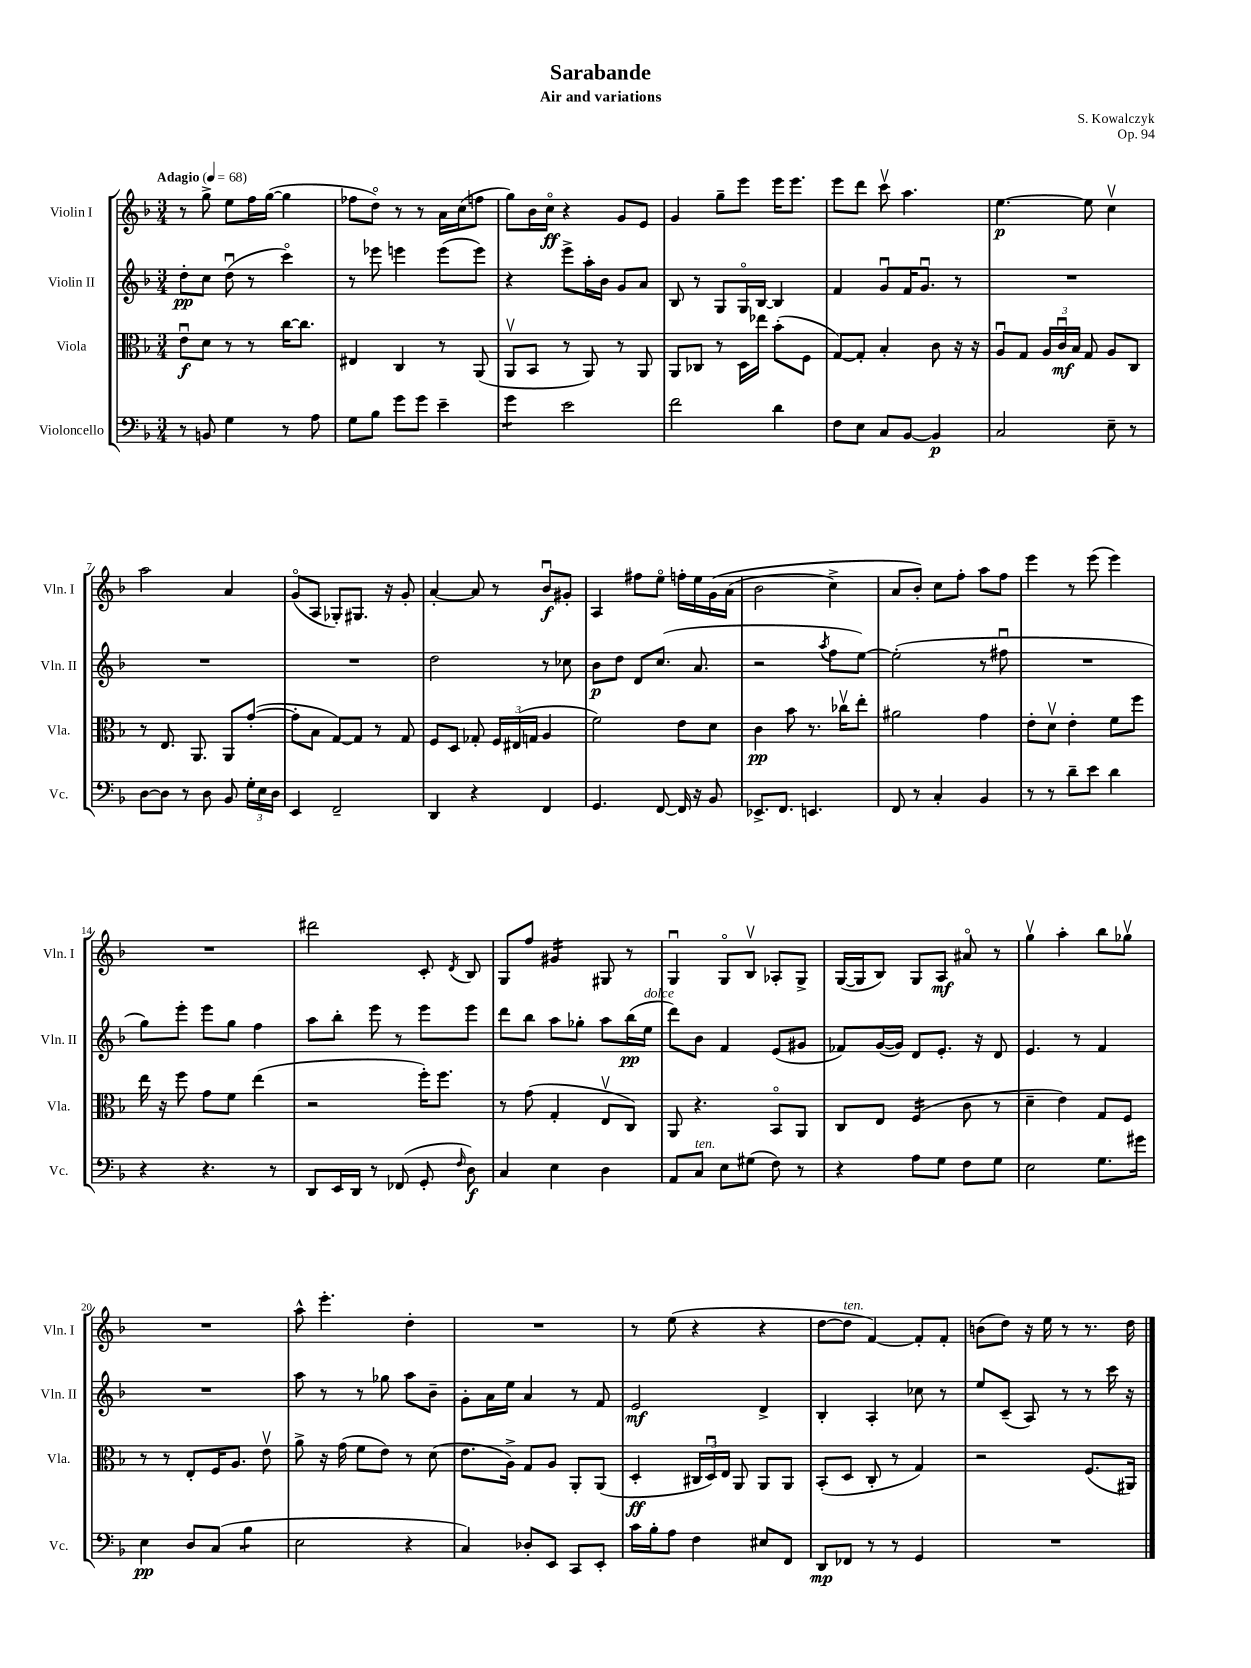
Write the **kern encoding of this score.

**kern	**kern	**kern	**kern
*staff4	*staff3	*staff2	*staff1
*clefF4	*clefC3	*clefG2	*clefG2
*k[b-]	*k[b-]	*k[b-]	*k[b-]
*M3/4	*M3/4	*M3/4	*M3/4
*MM68	*MM68	*MM68	*MM68
8r	8eu	8dd'	8r
8BB	8d	8cc	8gg^
4G	8r	(8ddu	8ee
.	8r	8r	16ff
.	.	.	([16gg
8r	[16cc	4ccco)	4gg]
.	8.cc]	.	.
8A	.	.	.
=	=	=	=
8G	4E#	8r	8ff-
8B-	.	8eee-	8ddo)
8g	4C	4eee	8r
8g	.	.	8r
4e~	8r	(8eee	16a
.	.	.	(16cc
.	(8AA	8eee)	8ff
=	=	=	=
4g	8AAv	4r	8gg)
.	8BB-	.	16b-
.	.	.	16cco
2e	8r	8eee^	4r
.	8AA)	16aa'	.
.	.	16b-	.
.	8r	8g	8g
.	8AA	8a	8e
=	=	=	=
2f	8AA	8B-	4g
.	8C-	8r	.
.	8r	8G	8gg~
.	16D	16Go	8eee
.	16ee-	[16B-	.
4d	(8b-'	4B-]	16eee
.	.	.	8.eee
.	8F	.	.
=	=	=	=
8F	[8G)	4f	8eee
8E	8G']	.	8ddd
8C	4B-'	8gu	8cccv
[8BB-	.	16f	4.aa
.	.	8.gu	.
4BB-]	8c	.	.
.	16r	8r	.
.	16r	.	.
=	=	=	=
2C	8Au	2.r	[4.ee
.	8G	.	.
.	24A	.	.
.	24cu	.	.
.	24B-	.	.
.	8G	.	8ee]
8E~	8A	.	4ccv
8r	8C	.	.
=	=	=	=
[8D	8r	2.r	2aa
8D]	8.E	.	.
8r	.	.	.
.	8.AA	.	.
8D	.	.	.
8BB-	8AA	.	4a
24G'	([8g'	.	.
24E	.	.	.
24D	.	.	.
=	=	=	=
4EE	8g']	2.r	(8go
.	8B-	.	8A
2FF~	[8G)	.	8G-')
.	8G]	.	8.G#
.	8r	.	.
.	.	.	16r
.	8G	.	8g'
=	=	=	=
4DD	8F	2dd	[4a'
.	8D	.	.
4r	8G-'	.	8a]
.	24F	.	8r
.	(24E#	.	.
.	24G	.	.
4FF	4A	8r	8b-u
.	.	8cc-	8g#'
=	=	=	=
4.GG	2f)	8b-	4A
.	.	8dd	.
.	.	8d	8ff#
[8FF	.	(8.cc	8eeo
16FF]	8e	.	16ff'
16r	.	8.a	16ee
8BB-	8d	.	&(16g
.	.	.	(16a
=	=	=	=
8.EE-^	4c	2r	2b-
8.FF	.	.	.
.	8b-	.	.
4.EE	8.r	.	.
.	.	8qaa	.
.	.	8ff	4cc^)
.	16cc-v	.	.
.	8ee'	[8ee)	.
=	=	=	=
8FF	2a#	(2ee']	8a
8r	.	.	8b-'&)
4C'	.	.	8cc
.	.	.	8ff'
4BB-	4g	8r	8aa
.	.	8ff#u	8ff
=	=	=	=
8r	8e'	2.r	4eee
8r	8dv	.	.
8d~	4e'	.	8r
8e	.	.	(8eee
4d	8f	.	4eee)
.	8ff	.	.
=	=	=	=
4r	16ee	8gg)	2.r
.	16r	.	.
.	8ff	8eee'	.
4.r	8g	8eee	.
.	8f	8gg	.
.	(4ee	4ff	.
8r	.	.	.
=	=	=	=
8DD	2r	8aa	2ddd#
16EE	.	8bb-'	.
16DD	.	.	.
8r	.	8eee	.
(8FF-	.	8r	.
8GG'	16ff')	8eee	8c'
.	8.ff	.	.
16qqF	.	.	8qd
8D)	.	8eee	8B-
=	=	=	=
4C	8r	8ddd	8G
.	(8g	8bb-	8ff
4E	4G'	8aa	4g#
.	.	8gg-'	.
4D	8Ev	8aa	8G#
.	8C)	(16bb-	8r
.	.	16ee	.
=	=	=	=
8AA	8AA	8ddd)	4Gu
8C	4.r	8b-	.
8E	.	4f	8Go
(8G#	.	.	8B-v
8F)	8BB-o	(8e	8A-'
8r	8AA	8g#	8G^
=	=	=	=
4r	8C	8f-)	([16G
.	.	.	16G]
.	8E	([16g	8B-)
.	.	16g])	.
8A	(4F	8d	8G
8G	.	8.e'	8A
8F	8c	.	8a#o
.	.	16r	.
8G	8r	8d	8r
=	=	=	=
2E	4d~	4.e	4ggv
.	4e)	.	4aa'
.	.	8r	.
8.G	8G	4f	8bb-
.	8F	.	8gg-v
16g#	.	.	.
=	=	=	=
4E	8r	2.r	2.r
.	8r	.	.
8D	8E'	.	.
(8C	16F	.	.
.	8.A	.	.
4B-	.	.	.
.	8ev	.	.
=	=	=	=
2E	8a^	8aa	8aa^^
.	16r	8r	4.eee'
.	(16g	.	.
.	8f	8r	.
.	8e)	8gg-	.
4r	8r	8aa	4dd'
.	(8d	8b-~	.
=	=	=	=
4C)	8.e	8g'	2.r
.	.	16a	.
.	16A^)	16ee	.
8D-'	8G	4a	.
8EE	8A	.	.
8CC	8AA'	8r	.
8EE'	(8AA	8f	.
=	=	=	=
16c	4D'	2e	8r
16B-'	.	.	.
8A	.	.	(8ee
4F	24C#	.	4r
.	24Du)	.	.
.	24E	.	.
.	8AA	.	.
8E#	8AA	4d^	4r
8FF	8AA	.	.
=	=	=	=
8DD	(8BB-'	4B-'	[8dd
8FF-	8D	.	8dd]
8r	8C'	4A'	[4f)
8r	8r	.	.
4GG	4G)	8cc-	8f']
.	.	8r	8f'
=	=	=	=
2.r	2r	8ee	(8b
.	.	(8c~	8dd)
.	.	8A)	16r
.	.	.	16ee
.	.	8r	8r
.	(8.F	8r	8.r
.	.	16ccc	.
.	16AA#)	16r	16dd
==	==	==	==
*-	*-	*-	*-
